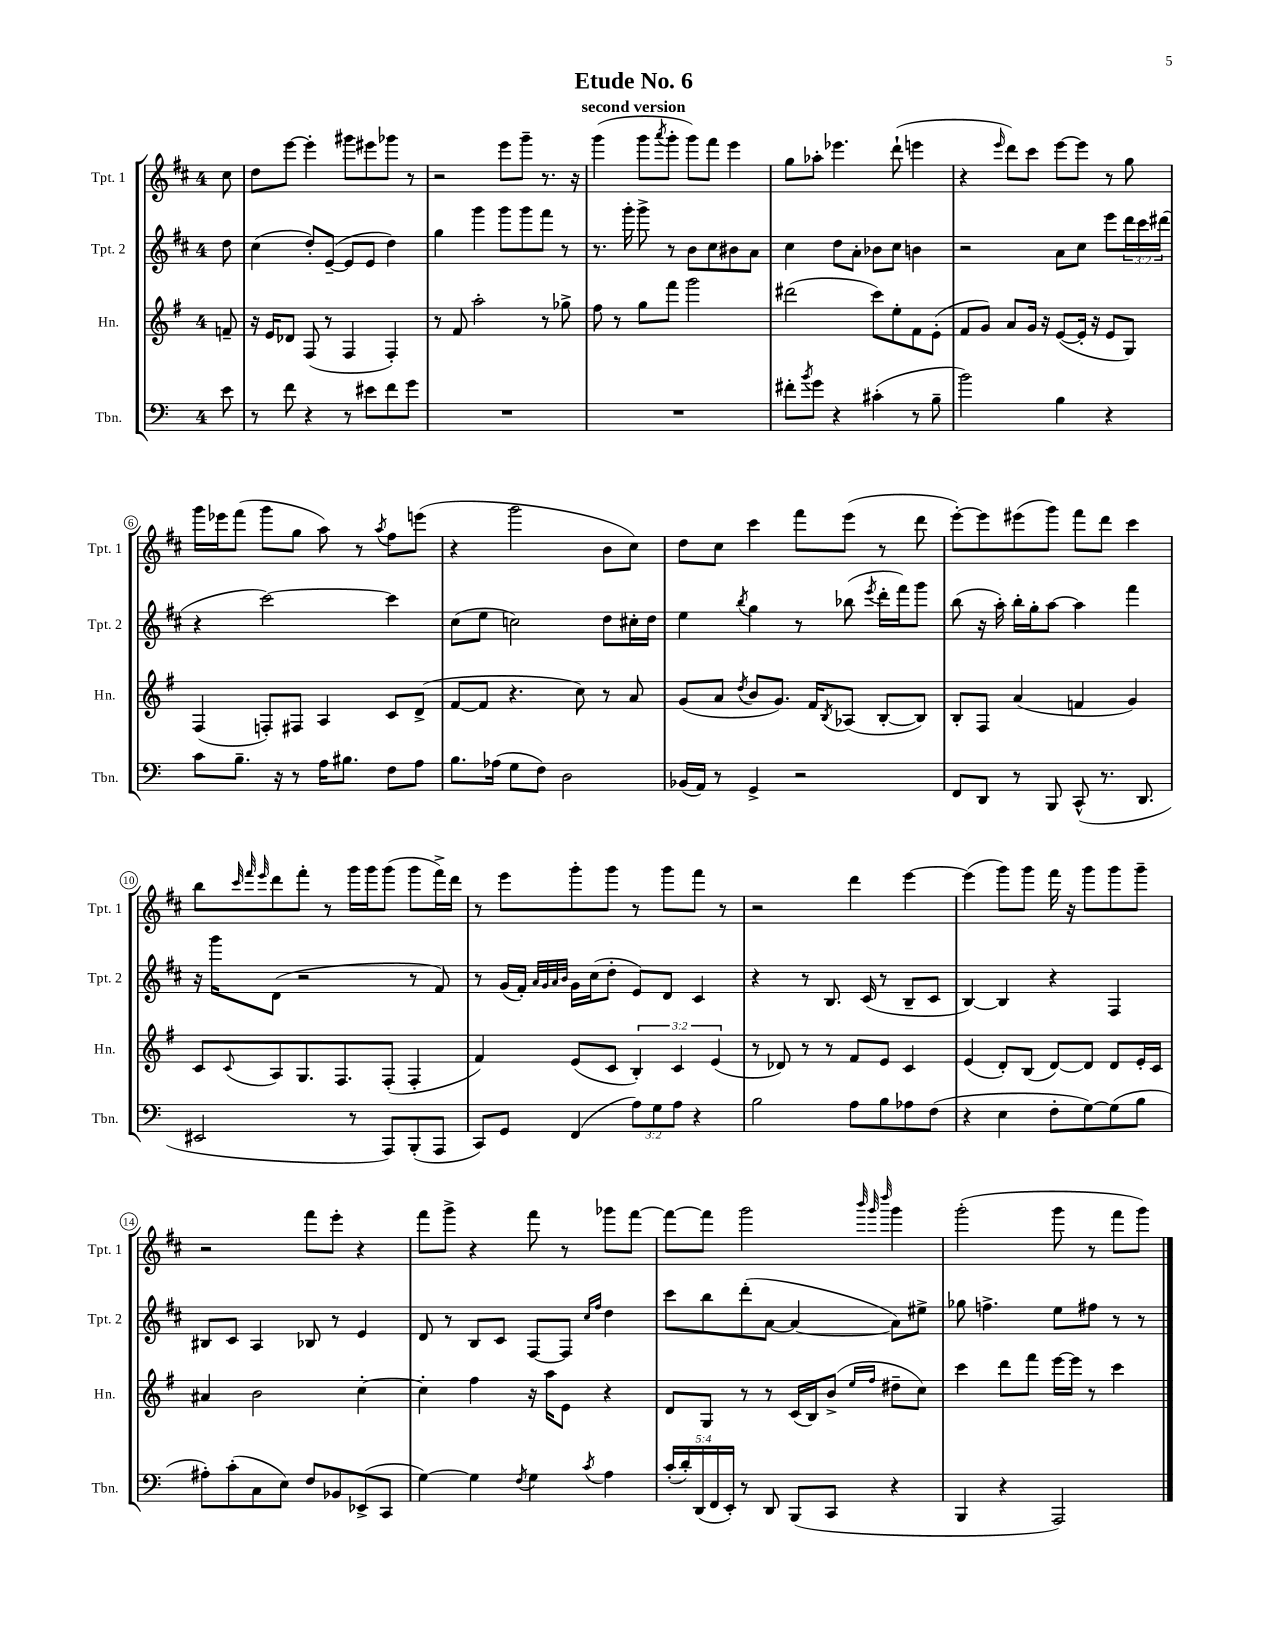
\header { title = "Etude No. 6" subtitle = "second version" }
<<
\new StaffGroup <<
\new Staff = "s0" \with { instrumentName = "Tpt. 1" shortInstrumentName = "Tpt. 1" } {
    \clef treble \key d \major \once \override Staff.TimeSignature.style = #'single-digit \time 4/4 \partial 8
    cis''8 |
    d''8 e'''8~ e'''4-. gis'''8 eis'''8 ges'''8 r8 |
    r2 e'''8 g'''8-- r8. r16 |
    g'''4( g'''8 \acciaccatura { a'''8 } g'''8-. g'''8) fis'''8 e'''4 |
    g''8 aes''8-. ees'''4. d'''8-!( e'''4 |
    r4 \grace { e'''16 } d'''8) cis'''8 e'''8~ e'''8 r8 g''8 |
    g'''16 ees'''16 fis'''8( g'''8 g''8 a''8) r8 \acciaccatura { a''8 } fis''8 e'''8( |
    r4 g'''2 b'8 cis''8) |
    d''8 cis''8 cis'''4 fis'''8 e'''8( r8 d'''8 |
    e'''8~-.) e'''8 eis'''8( g'''8) fis'''8 d'''8 cis'''4 |
    b''8 \grace { cis'''32 fis'''32 e'''32 } d'''8 fis'''8-. r8 g'''16 g'''16 g'''8( g'''8 fis'''16->) d'''16 |
    r8 e'''8 g'''8-. g'''8 r8 g'''8 fis'''8 r8 |
    r2 d'''4 e'''4~ |
    e'''4( g'''8) g'''8 fis'''16 r16 g'''8 g'''8 g'''8-- |
    r2 fis'''8 e'''8-. r4 |
    fis'''8 g'''8-> r4 fis'''8 r8 ges'''8 fis'''8~ |
    fis'''8~ fis'''8 g'''2 \grace { b'''32 g'''32 d''''32 } g'''4 |
    g'''2-.( g'''8 r8 fis'''8 g'''8) \bar "|." |
}
\new Staff = "s1" \with { instrumentName = "Tpt. 2" shortInstrumentName = "Tpt. 2" } {
    \clef treble \key d \major \once \override Staff.TimeSignature.style = #'single-digit \time 4/4 \override Staff.TupletNumber.text = #tuplet-number::calc-fraction-text \partial 8
    d''8 |
    cis''4( d''8-.) e'8~--( e'8 e'8 d''4) |
    g''4 g'''4 g'''8 g'''8 fis'''8 r8 |
    r8. g'''16-. g'''8-> r8 b'8 cis''8 bis'8 a'8 |
    cis''4 d''8 a'8-. bes'8 cis''8 b'4 |
    r2 a'8 cis''8 e'''8 \tuplet 3/2 { d'''16 cis'''16 dis'''16( } |
    r4 cis'''2~) cis'''4 |
    cis''8( e''8 c''2) d''8 cis''16-. d''16 |
    e''4 \acciaccatura { b''8 } g''4 r8 bes''8( \acciaccatura { e'''8 } d'''16-. fis'''16) g'''8 |
    b''8( r16 a''16-.) b''16-. g''16-. a''8~ a''4 fis'''4 |
    r16 g'''16 d'8( r2 r8 fis'8) |
    r8 g'16( fis'16-.) \grace { a'32 g'32 a'32 b'32 } g'16 cis''16( d''8-. e'8) d'8 cis'4 |
    r4 r8 b8. cis'16( r8 b8-- cis'8 |
    b4~) b4 r4 fis4 |
    bis8 cis'8 a4 bes8 r8 e'4 |
    d'8 r8 b8 cis'8 fis8~ fis8 \grace { cis''16 fis''16 } d''4 |
    cis'''8 b''8 d'''8-.( a'8~ a'4~ a'8) eis''8-> |
    ges''8 f''4.-> e''8 fis''8 r8 r8 \bar "|." |
}
\new Staff = "s2" \with { instrumentName = "Hn." shortInstrumentName = "Hn." } {
    \clef treble \key g \major \once \override Staff.TimeSignature.style = #'single-digit \time 4/4 \override Staff.TupletNumber.text = #tuplet-number::calc-fraction-text \partial 8
    f'8-- |
    r16 e'16 des'8 fis8( r8 fis4 fis4-.) |
    r8 fis'8 a''2-. r8 ges''8-> |
    fis''8 r8 g''8 fis'''8 g'''2 |
    dis'''2( c'''8) e''8-. fis'8 e'8-.( |
    fis'8 g'8) a'8 g'16 r16 e'8~( e'16-. r16 e'8 g8) |
    fis4( f8-.) fis8 a4 c'8 d'8->( |
    fis'8~ fis'8 r4. c''8) r8 a'8 |
    g'8( a'8 \acciaccatura { d''8 } b'8 g'8.) fis'16 \acciaccatura { b8 } aes8( b8~-. b8) |
    b8-. fis8 a'4( f'4 g'4) |
    c'8 \appoggiatura { c'8 } a8 g8. fis8. fis8-.( fis4-. |
    fis'4) e'8( c'8 \tuplet 3/2 { b4-.) c'4 e'4( } |
    r8 des'8) r8 r8 fis'8 e'8 c'4 |
    e'4( d'8-.) b8( d'8~) d'8 d'8 e'16-. c'16 |
    ais'4 b'2 c''4~-. |
    c''4-. fis''4 r16 a''16 e'8 r4 |
    d'8 g8 r8 r8 c'16( b16) b'8->( \grace { e''16 fis''16 } dis''8-- c''8) |
    c'''4 d'''8 fis'''8 e'''16~ e'''16 r8 c'''4 \bar "|." |
}
\new Staff = "s3" \with { instrumentName = "Tbn." shortInstrumentName = "Tbn." } {
    \clef bass \key c \major \once \override Staff.TimeSignature.style = #'single-digit \time 4/4 \override Staff.TupletNumber.text = #tuplet-number::calc-fraction-text \partial 8
    e'8 |
    r8 f'8 r4 r8 eis'8 f'8 g'8 |
    R1 |
    R1 |
    fis'8-. \acciaccatura { b'8 } g'8 r4 cis'4-.( r8 b8-- |
    b'2) b4 r4 |
    c'8 b8.-- r16 r8 a16 bis8. f8 a8 |
    b8. aes16( g8 f8) d2 |
    bes,16( a,16) r8 g,4-> r2 |
    f,8 d,8 r8 b,,8 c,8-^( r8. d,8. |
    eis,2 r8 a,,8) b,,8-.( a,,8 |
    c,8) g,8 f,4( \tuplet 3/2 { a8) g8 a8 } r4 |
    b2 a8 b8 aes8 f8( |
    r4 e4 f8-. g8~) g8( b8 |
    ais8-.) c'8-.( c8 e8) f8 bes,8 ees,8->( c,8 |
    g4~) g4 \acciaccatura { f8 } g4 \acciaccatura { c'8 } a4 |
    \tuplet 5/4 { c'16-.( d'16-.) d,16( f,16 e,16-.) } r8 d,8 b,,8( c,8 r4 |
    b,,4 r4 a,,2) \bar "|." |
}
>>
>>
\layout { \context { \Score \override BarNumber.stencil = #(make-stencil-circler 0.1 0.3 ly:text-interface::print) } }
